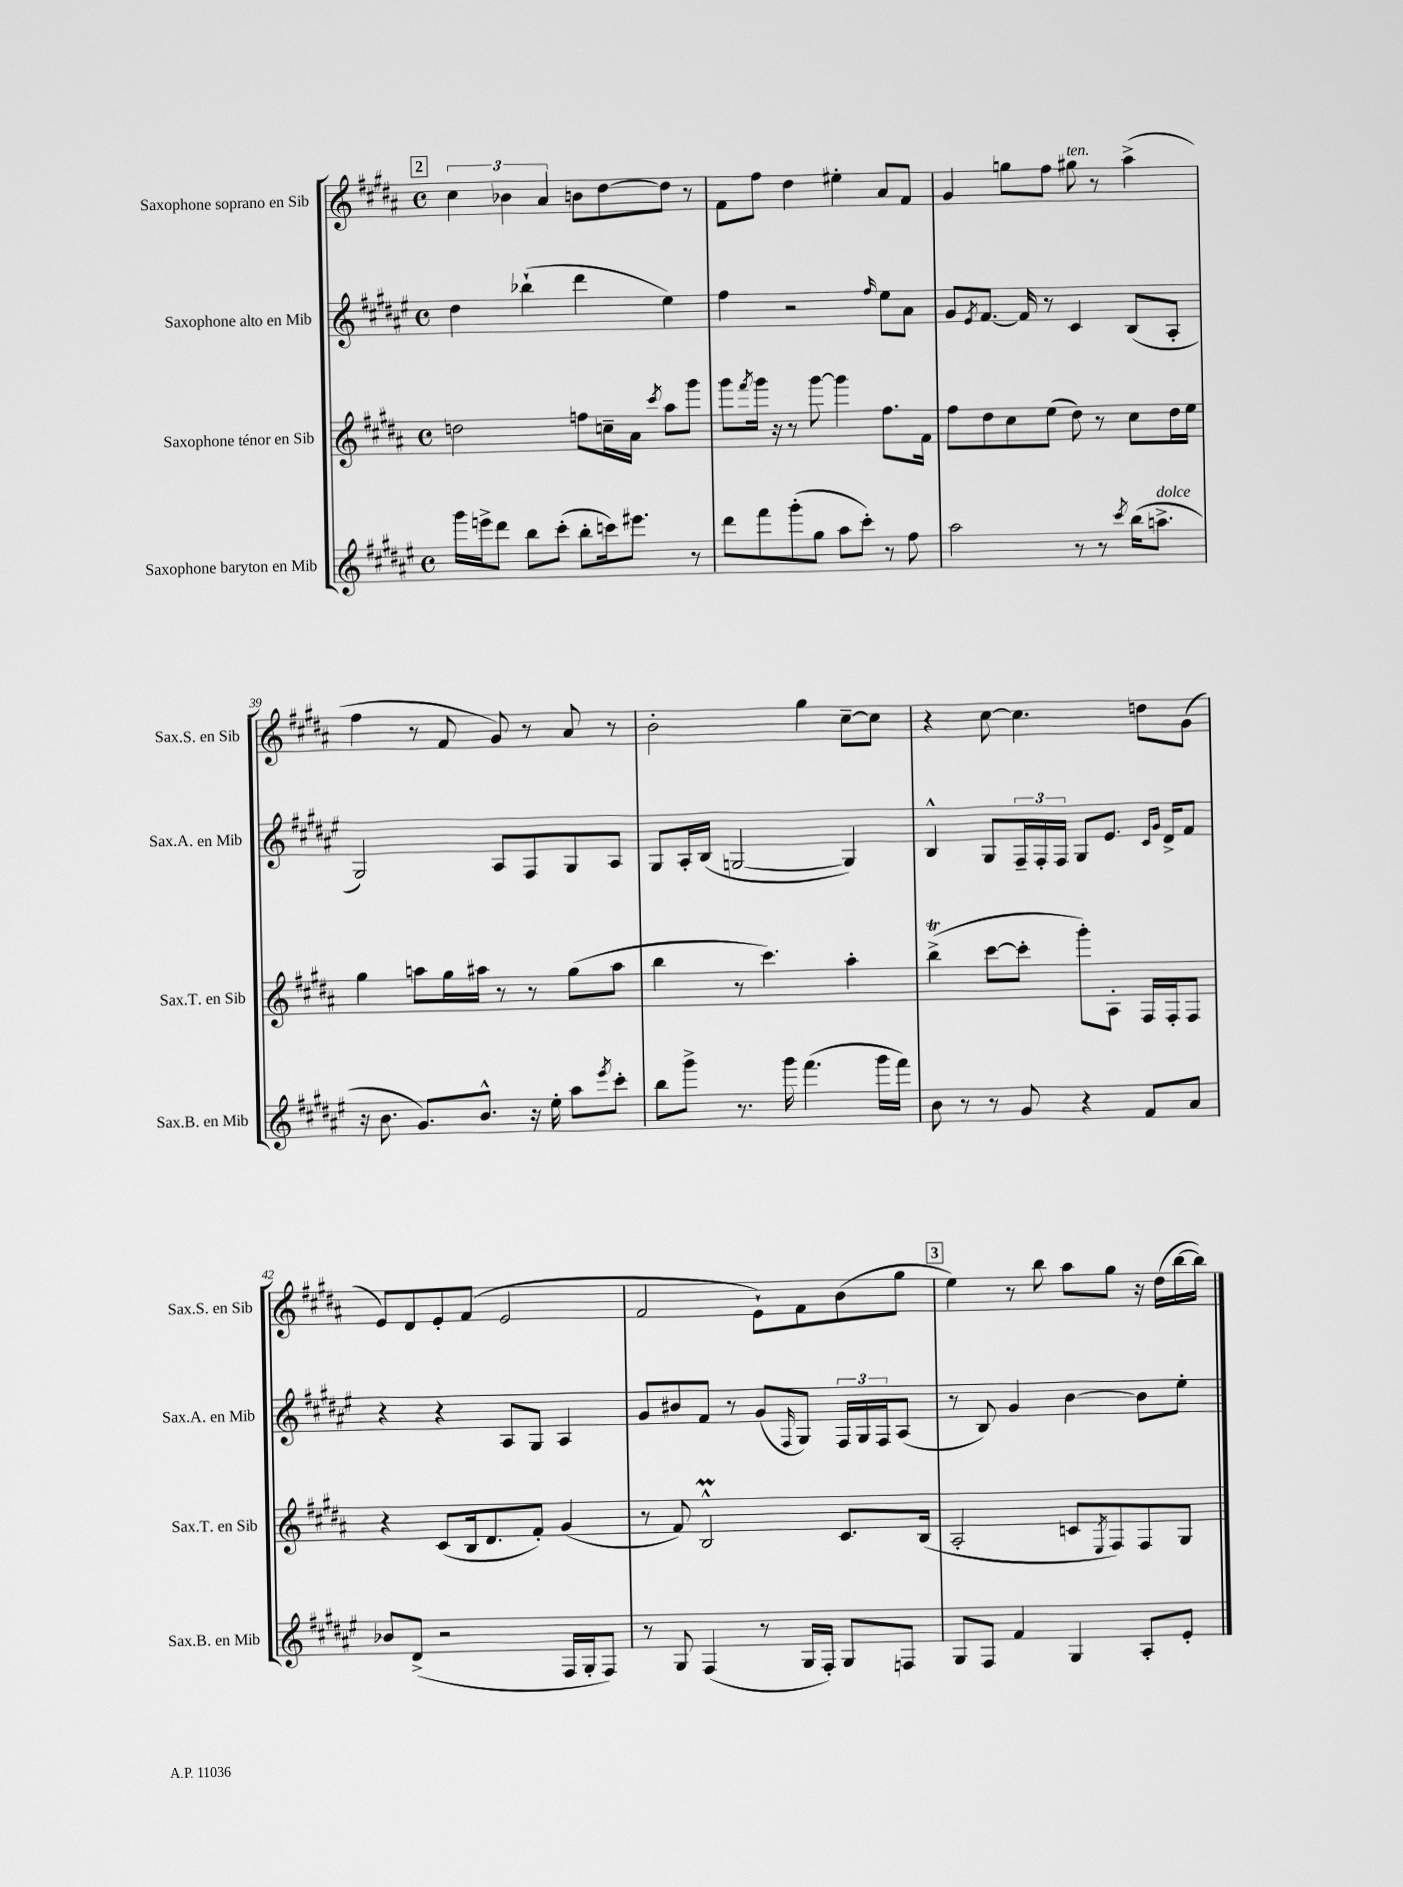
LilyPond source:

<<
\new StaffGroup <<
\new Staff = "s0" \with { instrumentName = "Saxophone soprano en Sib" shortInstrumentName = "Sax.S. en Sib" } {
    \clef treble \key b \major \defaultTimeSignature \time 4/4
    \mark \markup { \box "2" } \tuplet 3/2 { cis''4 bes'4 ais'4 } b'8 dis''8~ dis''8 r8 |
    fis'8 fis''8 dis''4 eis''4-. ais'8 fis'8 |
    gis'4 g''8 fis''8 gis''8^\markup { \italic "ten." } r8 ais''4->( |
    fis''4 r8 fis'8 gis'8) r8 ais'8 r8 |
    b'2-. gis''4 cis''8~-- cis''8 |
    r4 cis''8~ cis''4. d''8 gis'8( |
    e'8) dis'8 e'8-. fis'8( e'2 |
    fis'2 e'8-!) fis'8 b'8( gis''8 |
    \mark \markup { \box "3" } e''4) r8 b''8 ais''8 gis''8 r16 dis''16( b''16~ b''16) \bar "|." |
}
\new Staff = "s1" \with { instrumentName = "Saxophone alto en Mib" shortInstrumentName = "Sax.A. en Mib" } {
    \clef treble \key fis \major \defaultTimeSignature \time 4/4
    \mark \markup { \box "2" } dis''4 bes''4-!( dis'''4 eis''4) |
    fis''4 r2 \grace { fis''16 } eis''8 ais'8 |
    gis'8 \acciaccatura { eis'8 } fis'8.~ fis'16 r8 cis'4 b8( ais8-. |
    gis2) ais8 fis8 gis8 ais8 |
    gis8 ais16-. b16( g2~ g4) |
    b4-^ gis8 \tuplet 3/2 { fis16-- fis16-. fis16 } gis8 eis'8. \grace { cis'16 gis'16 } dis'16-> fis'8 |
    r4 r4 ais8 gis8 ais4 |
    gis'8 bis'8 fis'8 r8 gis'8( \grace { fis16 } gis8) \tuplet 3/2 { fis16 gis16 fis16 } ais8( |
    \mark \markup { \box "3" } r8 b8) gis'4 b'4~ b'8 eis''8-. \bar "|." |
}
\new Staff = "s2" \with { instrumentName = "Saxophone ténor en Sib" shortInstrumentName = "Sax.T. en Sib" } {
    \clef treble \key b \major \defaultTimeSignature \time 4/4
    \mark \markup { \box "2" } d''2 f''8 c''16-- ais'16 \acciaccatura { cis'''8 } ais''8 gis'''8 |
    gis'''8 \acciaccatura { fis'''8 } gis'''16 r16 r8 gis'''8~ gis'''4 fis''8. fis'16 |
    fis''8 dis''8 cis''8 e''8( dis''8) r8 cis''8 dis''16 e''16 |
    gis''4 a''8 gis''16 ais''16 r8 r8 gis''8( ais''8 |
    b''4 r8 cis'''4.) ais''4-. |
    b''4->\trill( cis'''8~ cis'''8-. gis'''8-.) ais8-. fis16 fis16-. fis8 |
    r4 cis'8( b16 dis'8. fis'8-.) gis'4( |
    r8 fis'8) b2-^\prall cis'8. b16( |
    \mark \markup { \box "3" } ais2-. c'8 \acciaccatura { e8 } fis8) fis8 gis8 \bar "|." |
}
\new Staff = "s3" \with { instrumentName = "Saxophone baryton en Mib" shortInstrumentName = "Sax.B. en Mib" } {
    \clef treble \key fis \major \defaultTimeSignature \time 4/4
    \mark \markup { \box "2" } gis'''16 e'''16-> dis'''8 b''8 cis'''8-.( b''8-. c'''16) eis'''8. r8 |
    dis'''8 fis'''8 gis'''8-.( gis''8 ais''8 cis'''8-.) r8 fis''8 |
    ais''2 r8 r8 \acciaccatura { cis'''8 } b''16( a''8.->^\markup { \italic "dolce" } |
    r16 b'8. gis'8.) b'8.-^ r16 eis''16-. ais''8 \acciaccatura { eis'''8 } cis'''8-. |
    b''8 gis'''8-> r8. gis'''16 fis'''4.( gis'''16 fis'''16) |
    b'8 r8 r8 gis'8 r4 fis'8 ais'8 |
    bes'8 dis'8->( r2 fis16 gis16-. fis8) |
    r8 gis8 fis4( r8 gis16 fis16-.) gis8 f8 |
    \mark \markup { \box "3" } gis8 fis8 fis'4 gis4 ais8-. eis'8-. \bar "|." |
}
>>
>>
\layout { \context { \Score currentBarNumber = #36 } }
